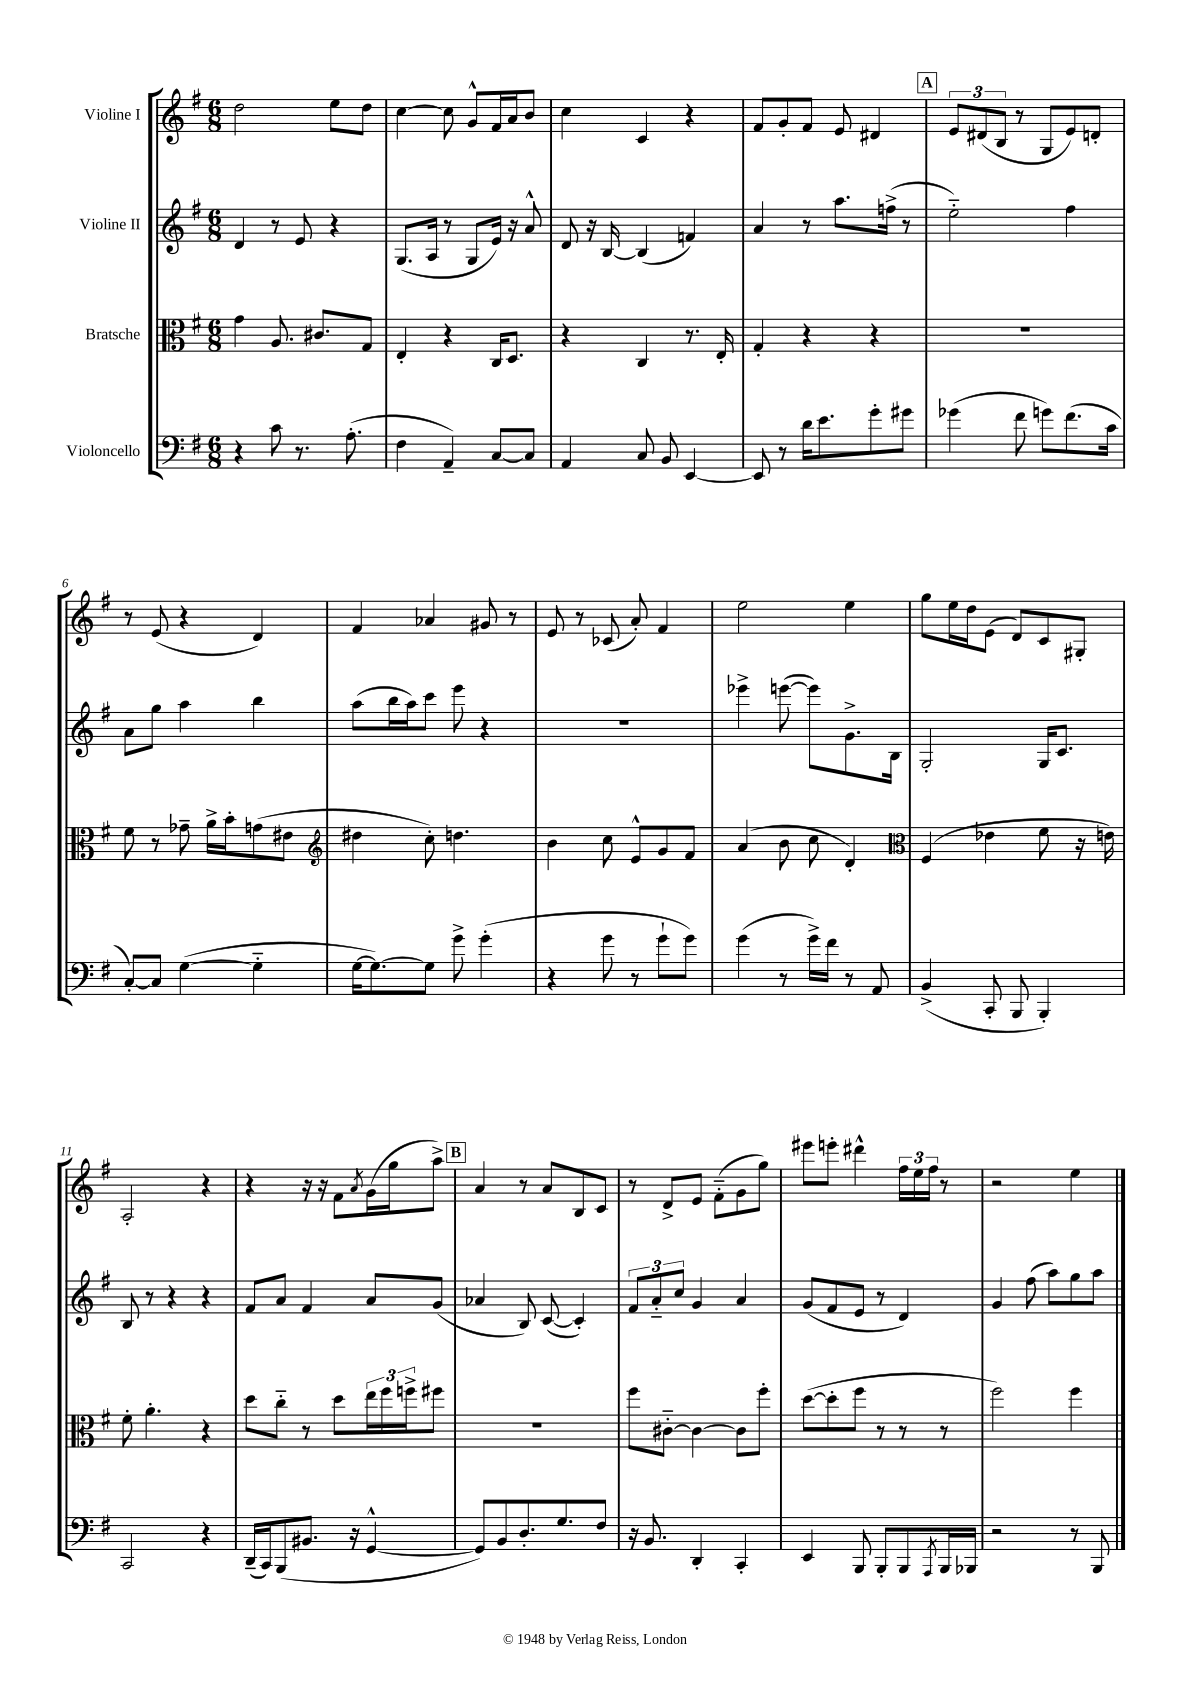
<<
\new StaffGroup <<
\new Staff = "s0" \with { instrumentName = "Violine I" } {
    \clef treble \key g \major \numericTimeSignature \time 6/8
    d''2 e''8 d''8 |
    c''4~ c''8 g'8-^ fis'16 a'16 b'8 |
    c''4 c'4 r4 |
    fis'8 g'8-. fis'8 e'8 dis'4 |
    \mark \markup { \box "A" } \tuplet 3/2 { e'8 dis'8( b8 } r8 g8 e'8) d'8-. |
    r8 e'8( r4 d'4) |
    fis'4 aes'4 gis'8 r8 |
    e'8 r8 ces'8( a'8-.) fis'4 |
    e''2 e''4 |
    g''8 e''16 d''16 e'8( d'8) c'8 gis8-. |
    a2-. r4 |
    r4 r16 r16 fis'8 \acciaccatura { a'8 } g'16( g''16 a''8->) |
    \mark \markup { \box "B" } a'4 r8 a'8 b8 c'8 |
    r8 d'8-> e'8 fis'8-_( g'8 g''8) |
    eis'''8 e'''8-. dis'''4-^ \tuplet 3/2 { fis''16 e''16 fis''16 } r8 |
    r2 e''4 \bar "|." |
}
\new Staff = "s1" \with { instrumentName = "Violine II" } {
    \clef treble \key g \major \numericTimeSignature \time 6/8
    d'4 r8 e'8 r4 |
    g8.( a16 r8 g8 e'16) r16 a'8-^ |
    d'8 r16 b16~ b4( f'4) |
    a'4 r8 a''8. f''16->( r8 |
    \mark \markup { \box "A" } e''2-_) fis''4 |
    a'8 g''8 a''4 b''4 |
    a''8( b''16 a''16) c'''8 e'''8 r4 |
    R2. |
    ees'''4-> e'''8~( e'''8) g'8.-> b16 |
    g2-. g16 c'8. |
    b8 r8 r4 r4 |
    fis'8 a'8 fis'4 a'8 g'8( |
    \mark \markup { \box "B" } aes'4 b8) c'8~( c'4-.) |
    \tuplet 3/2 { fis'8 a'8-_ c''8 } g'4 a'4 |
    g'8( fis'8 e'8 r8 d'4) |
    g'4 fis''8( a''8) g''8 a''8 \bar "|." |
}
\new Staff = "s2" \with { instrumentName = "Bratsche" } {
    \clef alto \key g \major \numericTimeSignature \time 6/8
    g'4 a8. cis'8. g8 |
    e4-. r4 c16 d8. |
    r4 c4 r8. e16-. |
    g4-. r4 r4 |
    \mark \markup { \box "A" } R2. |
    fis'8 r8 ges'8-- a'16-> b'16-. g'8( eis'8 |
    \clef treble dis''4 c''8-.) d''4. |
    b'4 c''8 e'8-^ g'8 fis'8 |
    a'4( b'8 c''8 d'4-.) |
    \clef alto fis4( ees'4 fis'8 r16 e'16) |
    fis'8-. a'4.-. r4 |
    d''8 c''8-_ r8 d''8 \tuplet 3/2 { e''16 fis''16 f''16-> } fis''8 |
    \mark \markup { \box "B" } R2. |
    fis''8 cis'8~-_ cis'4~ cis'8 fis''8-. |
    d''8~( d''8-. fis''8 r8 r8 r8 |
    fis''2) fis''4 \bar "|." |
}
\new Staff = "s3" \with { instrumentName = "Violoncello" } {
    \clef bass \key g \major \numericTimeSignature \time 6/8
    r4 c'8 r8. a8.-.( |
    fis4 a,4--) c8~ c8 |
    a,4 c8 b,8 e,4~ |
    e,8 r8 d'16 e'8. g'8-. gis'8 |
    \mark \markup { \box "A" } ges'4( fis'8 g'8) fis'8.( c'16 |
    c8~-.) c8 g4~( g4-_ |
    g16~ g8.~) g8 g'8-> g'4-.( |
    r4 g'8 r8 g'8-! g'8) |
    g'4( r8 g'16->) fis'16 r8 a,8 |
    b,4->( c,8-. b,,8 b,,4-.) |
    c,2 r4 |
    d,16--( c,16) b,,8( bis,8. r16 g,4~-^ |
    \mark \markup { \box "B" } g,8) b,8 d8.-. g8. fis8 |
    r16 b,8. d,4-. c,4-. |
    e,4 b,,8 b,,8-. b,,8 \acciaccatura { a,,8 } b,,16 bes,,16 |
    r2 r8 b,,8 \bar "|." |
}
>>
>>
